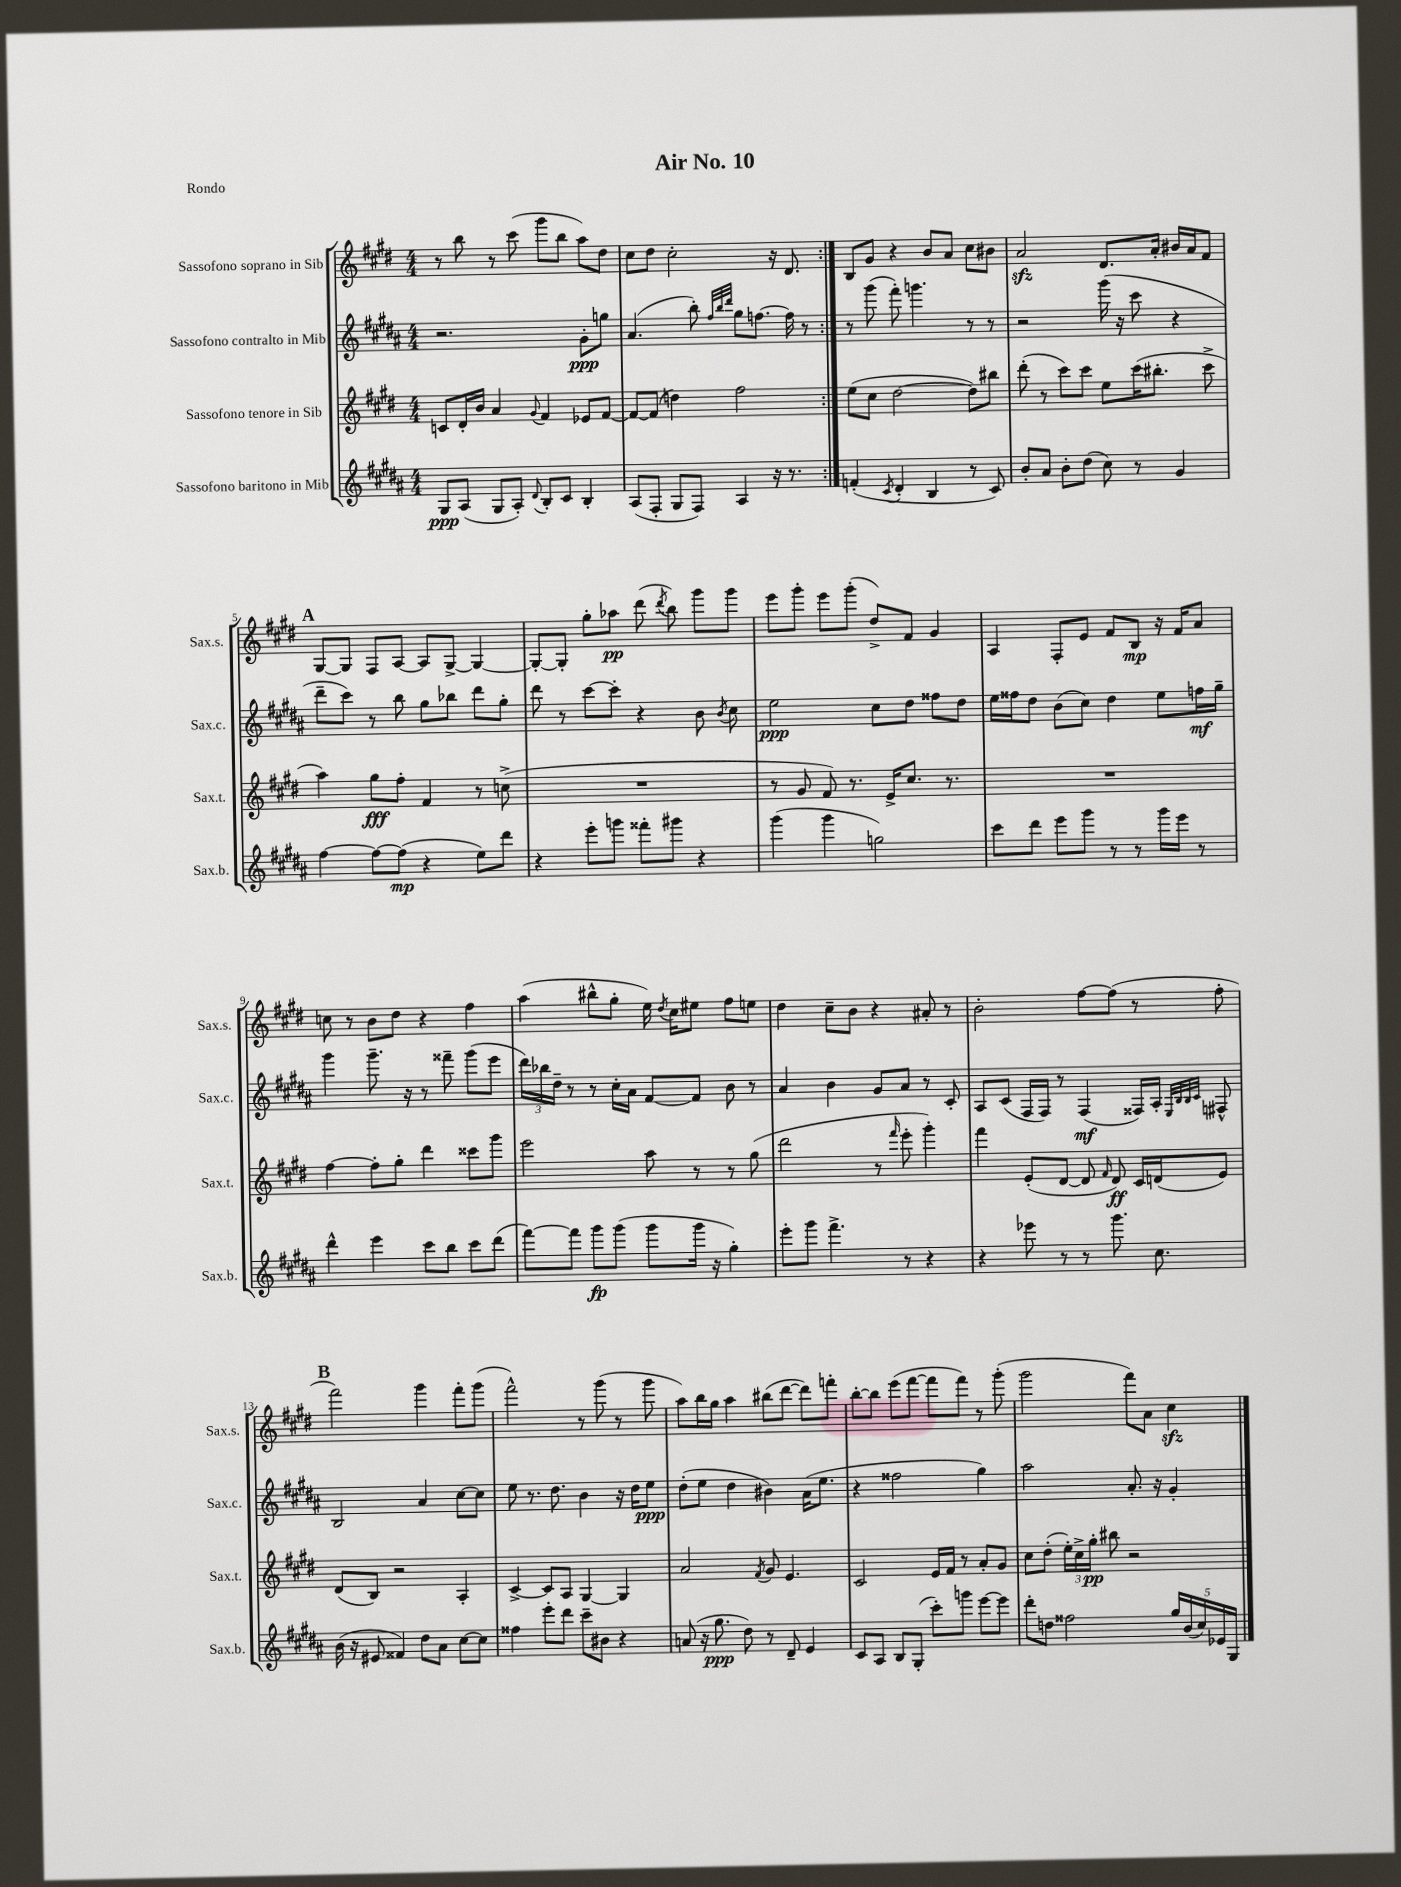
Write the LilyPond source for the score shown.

\header { title = "Air No. 10" piece = "Rondo" }
<<
\new StaffGroup <<
\new Staff = "s0" \with { instrumentName = "Sassofono soprano in Sib" shortInstrumentName = "Sax.s." } {
    \clef treble \key e \major \numericTimeSignature \time 4/4
    \autoBeamOff \repeat volta 2 { r8 b''8 r8 cis'''8( gis'''8[ b''8] a''8[) dis''8] |
    cis''8[ dis''8] cis''2-. r16 dis'8. | }
    b8[ gis'8] r4 b'8[ a'8] cis''8[ bis'8] |
    a'2\sfz dis'8.[ a'16]-. bis'16[ a'16 fis'8] |
    \mark \markup { \bold "A" } gis8[~ gis8] fis8[ a8]~ a8[ gis8]~-> gis4~ |
    gis8[~-. gis8]-. gis''8[-. aes''8]\pp dis'''8( \acciaccatura { dis'''8 } b''8) gis'''8[ gis'''8] |
    e'''8[ gis'''8]-. e'''8[ gis'''8]-.( dis''8[->) fis'8] gis'4 |
    a4 fis8[-. e'8] fis'8[ b8]\mp r16 fis'16[ a'8] |
    c''8 r8 b'8[ dis''8] r4 fis''4 |
    a''4( bis''8[-^ gis''8]-. e''16) \acciaccatura { dis''8 } cis''16[ eis''8] fis''8[ e''8] |
    dis''4 cis''8[-- b'8] r4 ais'8-. r8 |
    b'2-. fis''8[~ fis''8]( r8 fis''8-. |
    \mark \markup { \bold "B" } fis'''2) gis'''4 fis'''8[-. gis'''8]( |
    fis'''2-^) r8 gis'''8( r8 gis'''8 |
    a''8[) b''16 gis''16] a''4 bis''8[( dis'''8]~ dis'''8[) f'''8]-. |
    b''8[~-. b''8] e'''8[( fis'''8]~ fis'''8[ fis'''8]) r8 gis'''8-.( |
    gis'''2 fis'''8[) a'8] cis''4\sfz \bar "|." |
}
\new Staff = "s1" \with { instrumentName = "Sassofono contralto in Mib" shortInstrumentName = "Sax.c." } {
    \clef treble \key b \major \numericTimeSignature \time 4/4
    \autoBeamOff \repeat volta 2 { r2. gis'8[-.\ppp g''8] |
    ais'4.( b''8-.) \grace { fis''32[ b''32 dis'''32] } gis''8[ f''8.]~ f''16 r8 | }
    r8 gis'''8( fis'''8-.) g'''4. r8 r8 |
    r2 gis'''16( r16 cis'''8 r4 |
    \mark \markup { \bold "A" } dis'''8[-- cis'''8]) r8 b''8 gis''8[ bes''8] dis'''8[ gis''8]-. |
    dis'''8 r8 cis'''8[~ cis'''8]-. r4 b'8 \acciaccatura { b'8 } cis''8 |
    e''2\ppp cis''8[ dis''8] fisis''8[ dis''8] |
    e''16[ fisis''16 dis''8] b'8[( cis''8]) dis''4 e''8[ f''16\mf gis''16]-- |
    gis'''4 gis'''8.-- r16 r8 fisis'''8-- gis'''8[( e'''8] |
    \tuplet 3/2 { dis'''16[) bes''16 dis''16]-- } r8 r8 cis''16[-. ais'16] fis'8[~ fis'8] b'8 r8 |
    ais'4 b'4 gis'8[ ais'8] r8 cis'8-. |
    ais8[ cis'8]( fis16[ fis16]) r8 fis4\mf( fisis16[) ais16]-. \grace { e32[ b32 b32 cis'32] } fis8-^ |
    \mark \markup { \bold "B" } b2 ais'4 cis''8[~ cis''8] |
    e''8 r8. dis''8. b'4 r16 dis''16[ e''8]\ppp |
    dis''8[-.( e''8] dis''4 bis'4) ais'16[( e''8.] |
    r4 fisis''2 gis''4) |
    ais''2 ais'8.-. r16 gis'4-. \bar "|." |
}
\new Staff = "s2" \with { instrumentName = "Sassofono tenore in Sib" shortInstrumentName = "Sax.t." } {
    \clef treble \key e \major \numericTimeSignature \time 4/4
    \autoBeamOff \repeat volta 2 { c'8[ dis'16-. b'16] a'4 \appoggiatura { gis'8 } fis'4 ees'8[ fis'8]~ |
    fis'8[~ fis'8]( d''4) fis''2 | }
    e''8[( cis''8] dis''2~ dis''8[) bis''8] |
    dis'''8-.( r8 cis'''8[) cis'''8] e''8[ cis'''16( bis''8.]-. cis'''8-> |
    \mark \markup { \bold "A" } a''4) gis''8[\fff fis''8]-. fis'4 r8 c''8->( |
    R1 |
    r8 gis'8 fis'8) r8. e'16[-> cis''8.] r8. |
    R1 |
    fis''4~ fis''8[-. gis''8]-. dis'''4 cisis'''8[ gis'''8] |
    e'''2 a''8 r8 r8 gis''8( |
    dis'''2 r8 \grace { fis'''16 } e'''8-. gis'''4-.) |
    fis'''4 e'8[-.( dis'8]~ dis'8 \grace { fis'16 } dis'8\ff) cis'16[ d'16( e'8]) |
    \mark \markup { \bold "B" } dis'8[( b8]) r2 a4-. |
    cis'4~-> cis'8[ a8] gis4~ gis4 |
    a'2 \acciaccatura { fis'8 } gis'8 e'4. |
    cis'2 e'16[ fis'16] r8 a'8[-. gis'8] |
    cis''8[ dis''8]-.( \tuplet 3/2 { e''16[-.) cis''16-> gis''16]-.\pp } bis''8 r2 \bar "|." |
}
\new Staff = "s3" \with { instrumentName = "Sassofono baritono in Mib" shortInstrumentName = "Sax.b." } {
    \clef treble \key b \major \numericTimeSignature \time 4/4
    \autoBeamOff \repeat volta 2 { gis8[\ppp ais8]( gis8[ ais8]-.) \appoggiatura { dis'8 } b8[-. cis'8] b4-. |
    ais8[( fis8]-. gis8[ fis8]) ais4 r16 r8. | }
    f'4-.( \acciaccatura { cis'8 } dis'4-. b4 r8 cis'8) |
    b'8[-. ais'8] b'8[-. dis''8]( cis''8) r8 gis'4 |
    \mark \markup { \bold "A" } fis''4~ fis''8[~ fis''8]\mp( r4 e''8[) dis'''8] |
    r4 e'''8[-. g'''8] fisis'''8[-. gis'''8] r4 |
    gis'''4( gis'''4 g''2) |
    cis'''8[ dis'''8] e'''8[ gis'''8] r8 r8 gis'''16[ e'''16] r8 |
    dis'''4-^ e'''4 cis'''8[ b''8] cis'''8[ dis'''8]( |
    fis'''8[~) fis'''8] gis'''8[\fp gis'''8]( gis'''8[ gis'''16] r16 gis''4-.) |
    e'''8[-. gis'''8] fis'''4.-> r8 r4 |
    r4 ees'''8 r8 r8 gis'''8. cis''8. |
    \mark \markup { \bold "B" } b'16( r16 eis'8 fisis'4) dis''8[ ais'8] cis''8[~ cis''8] |
    fisis''4 e'''8[-. dis'''8] cis'''8[-- bis'8] r4 |
    a'8( r16 gis''8.\ppp dis''8) r8 dis'8-- e'4 |
    cis'8[ ais8] b8[ gis8]-.( cis'''8[-.) g'''8] e'''8[~ e'''8] |
    dis'''8[-. d''8] fisis''2 \tuplet 5/4 { gis''16[ b'16( cis''16) ees'16 gis16] } \bar "|." |
}
>>
>>
